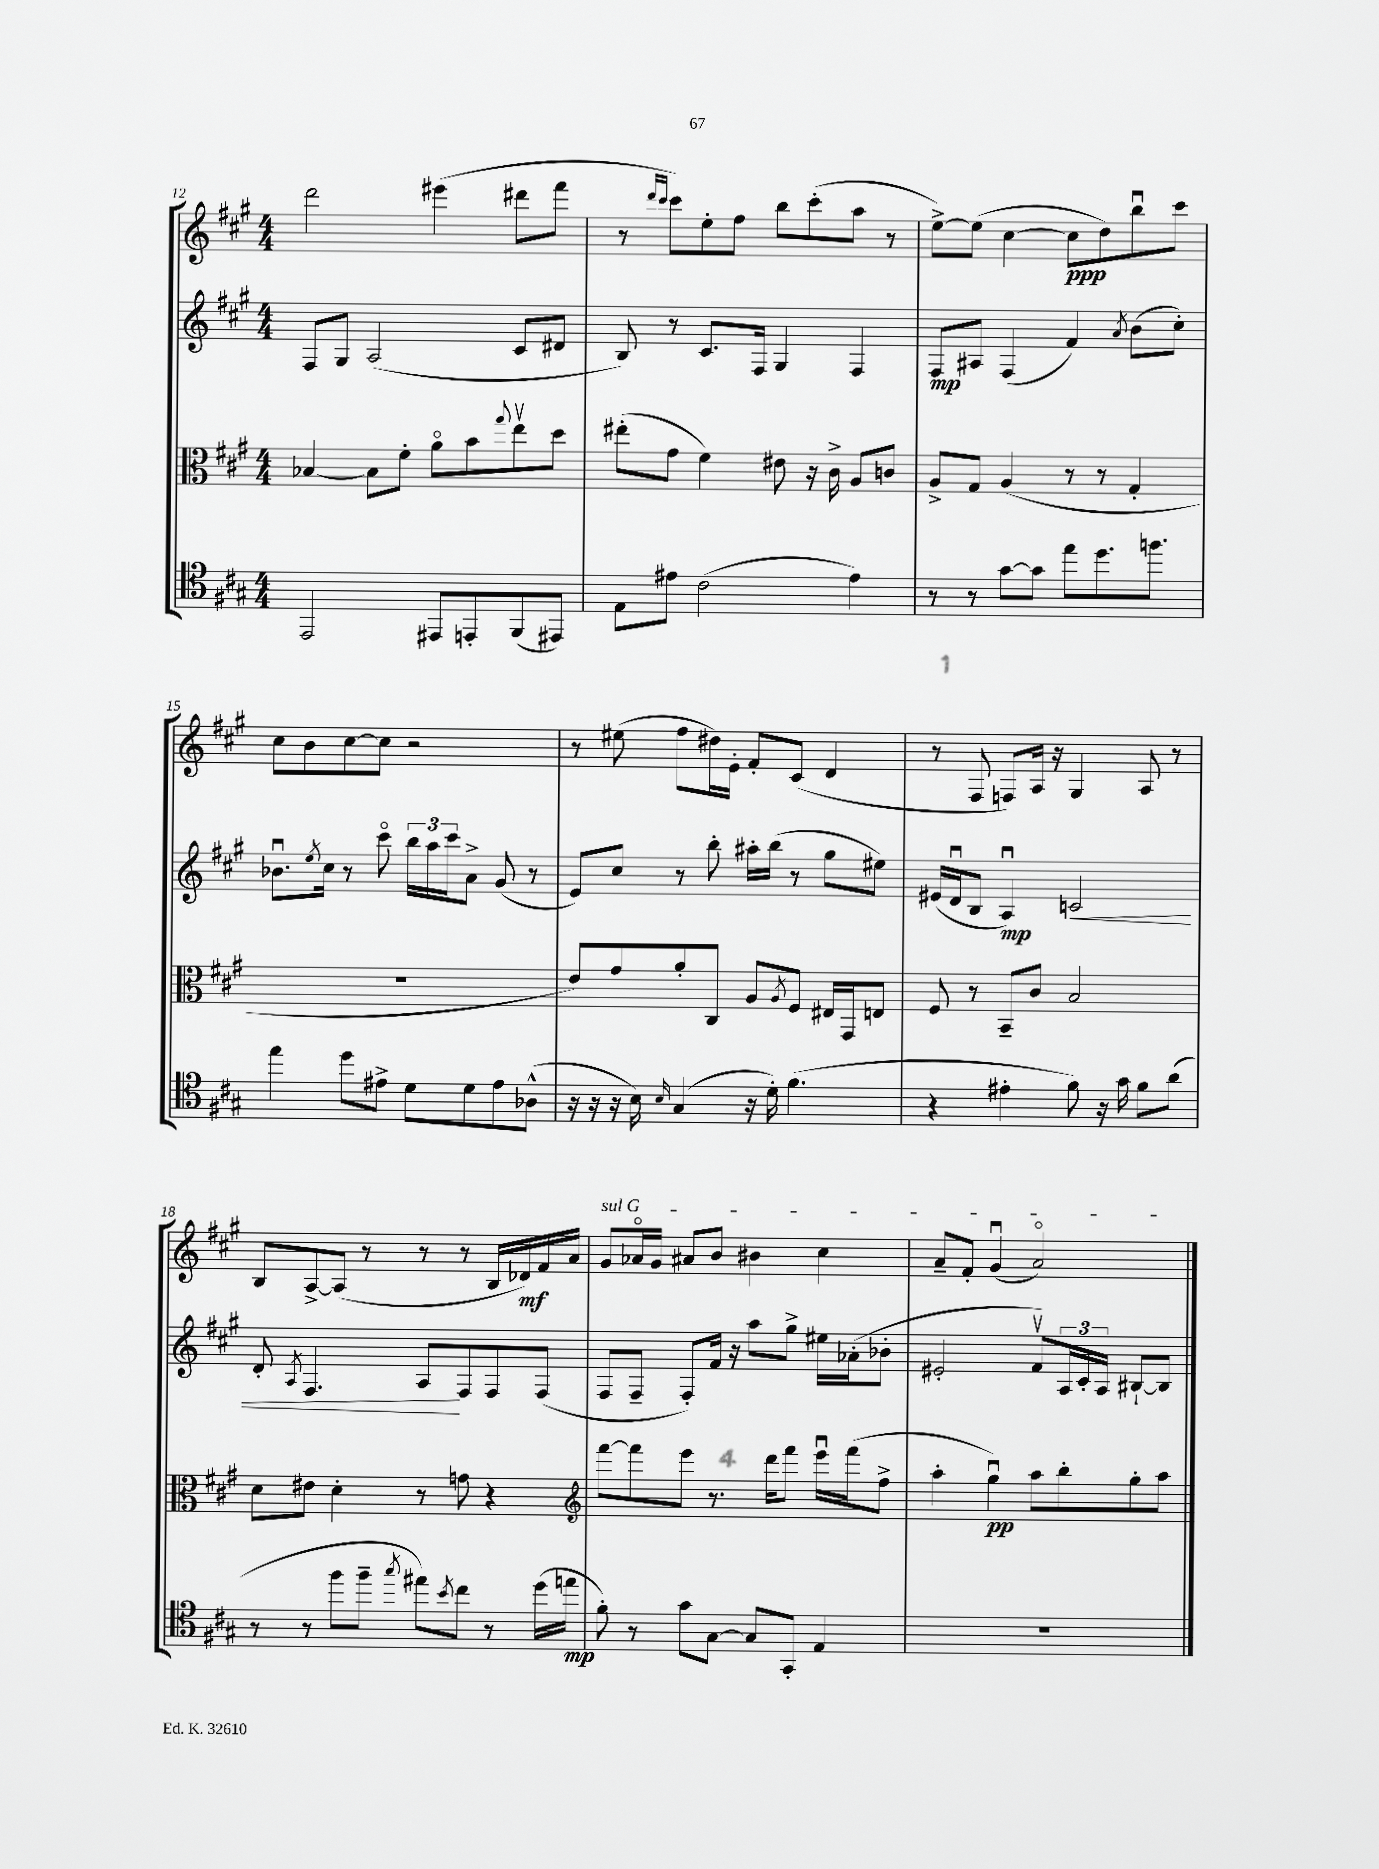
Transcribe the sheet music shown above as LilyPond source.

<<
\new StaffGroup <<
\new Staff = "s0" {
    \clef treble \key a \major \numericTimeSignature \time 4/4
    d'''2 eis'''4( dis'''8 fis'''8 |
    r8 \grace { d'''16 cis'''16 } cis'''8) e''8-. fis''8 b''8 cis'''8-.( a''8 r8 |
    e''8~->) e''8( cis''4~ cis''8\ppp d''8) b''8\downbow cis'''8 |
    cis''8 b'8 cis''8~ cis''8 r2 |
    r8 eis''8( fis''8 dis''16) e'16-. fis'8-. cis'8( d'4 |
    r8 fis8 f8) a16 r16 gis4 a8 r8 |
    b8 a8~-> a8( r8 r8 r8 b16 des'16\mf) fis'16 a'16 |
    \once \override TextSpanner.bound-details.left.text = \markup { \italic "sul G" } gis'8\startTextSpan aes'16\flageolet gis'16 ais'8 b'8 bis'4 cis''4 |
    a'8-- fis'8-. gis'4\downbow( a'2\flageolet\stopTextSpan) \bar "|." |
}
\new Staff = "s1" {
    \clef treble \key a \major \numericTimeSignature \time 4/4
    fis8 gis8 a2( cis'8 dis'8 |
    b8) r8 cis'8. fis16 gis4 fis4 |
    fis8\mp ais8 fis4( fis'4) \acciaccatura { a'8 } b'8( cis''8-.) |
    bes'8.\downbow \acciaccatura { e''8 } cis''16 r8 cis'''8\flageolet \tuplet 3/2 { b''16 a''16 cis'''16 } a'8-> gis'8( r8 |
    e'8) cis''8 r8 b''8-. ais''16-. b''16( r8 gis''8 eis''8) |
    eis'16( d'16\downbow b8 a4\downbow\mp) c'2\< |
    d'8-. \acciaccatura { a8 } fis4. a8\! fis8 fis8 fis8( |
    fis8 fis8-- fis8-.) fis'16 r16 a''8 gis''8-> eis''16 aes'16-.( bes'8-. |
    eis'2-. fis'8\upbow) \tuplet 3/2 { a16 cis'16-. a16 } bis8~-! bis8 \bar "|." |
}
\new Staff = "s2" {
    \clef alto \key a \major \numericTimeSignature \time 4/4
    bes4~ bes8 fis'8-. a'8\flageolet b'8 \appoggiatura { gis''8 } e''8\upbow d''8 |
    eis''8-.( gis'8 fis'4) eis'8 r16 cis'16-> a8 c'8 |
    a8-> gis8 a4( r8 r8 gis4-. |
    R1 |
    e'8) gis'8 a'8-. cis8 a8 \acciaccatura { a8 } fis8 eis16 gis,16 e8 |
    fis8 r8 b,8-- cis'8 b2 |
    d'8 eis'8 d'4-. r8 g'8 r4 |
    \clef treble fis'''8~ fis'''8 e'''8 r8. d'''16 fis'''8 e'''16\downbow fis'''16( fis''8-> |
    a''4-. gis''4\downbow\pp) a''8 b''8-. gis''8-. a''8 \bar "|." |
}
\new Staff = "s3" {
    \clef tenor \key a \major \numericTimeSignature \time 4/4
    e,2 eis,8 e,8-. fis,8( eis,8) |
    e8 eis'8 cis'2( eis'4) |
    r8 r8 gis'8~ gis'8 e''8 d''8. f''8. |
    e''4 d''8 eis'8-> d'8 d'8 eis'8 aes8-^( |
    r16 r16 r16 b16) \grace { b16 } gis4( r16 d'16-.) fis'4.( |
    r4 eis'4-. fis'8) r16 gis'16 fis'8 a'8( |
    r8 r8 fis''8 fis''8-- \acciaccatura { gis''8 } eis''8) \acciaccatura { b'8 } cis''8 r8 d''16( e''16\mp |
    fis'8-.) r8 gis'8 gis8~ gis8 gis,8-. e4 |
    R1 \bar "|." |
}
>>
>>
\layout { \context { \Score currentBarNumber = #12 } }
